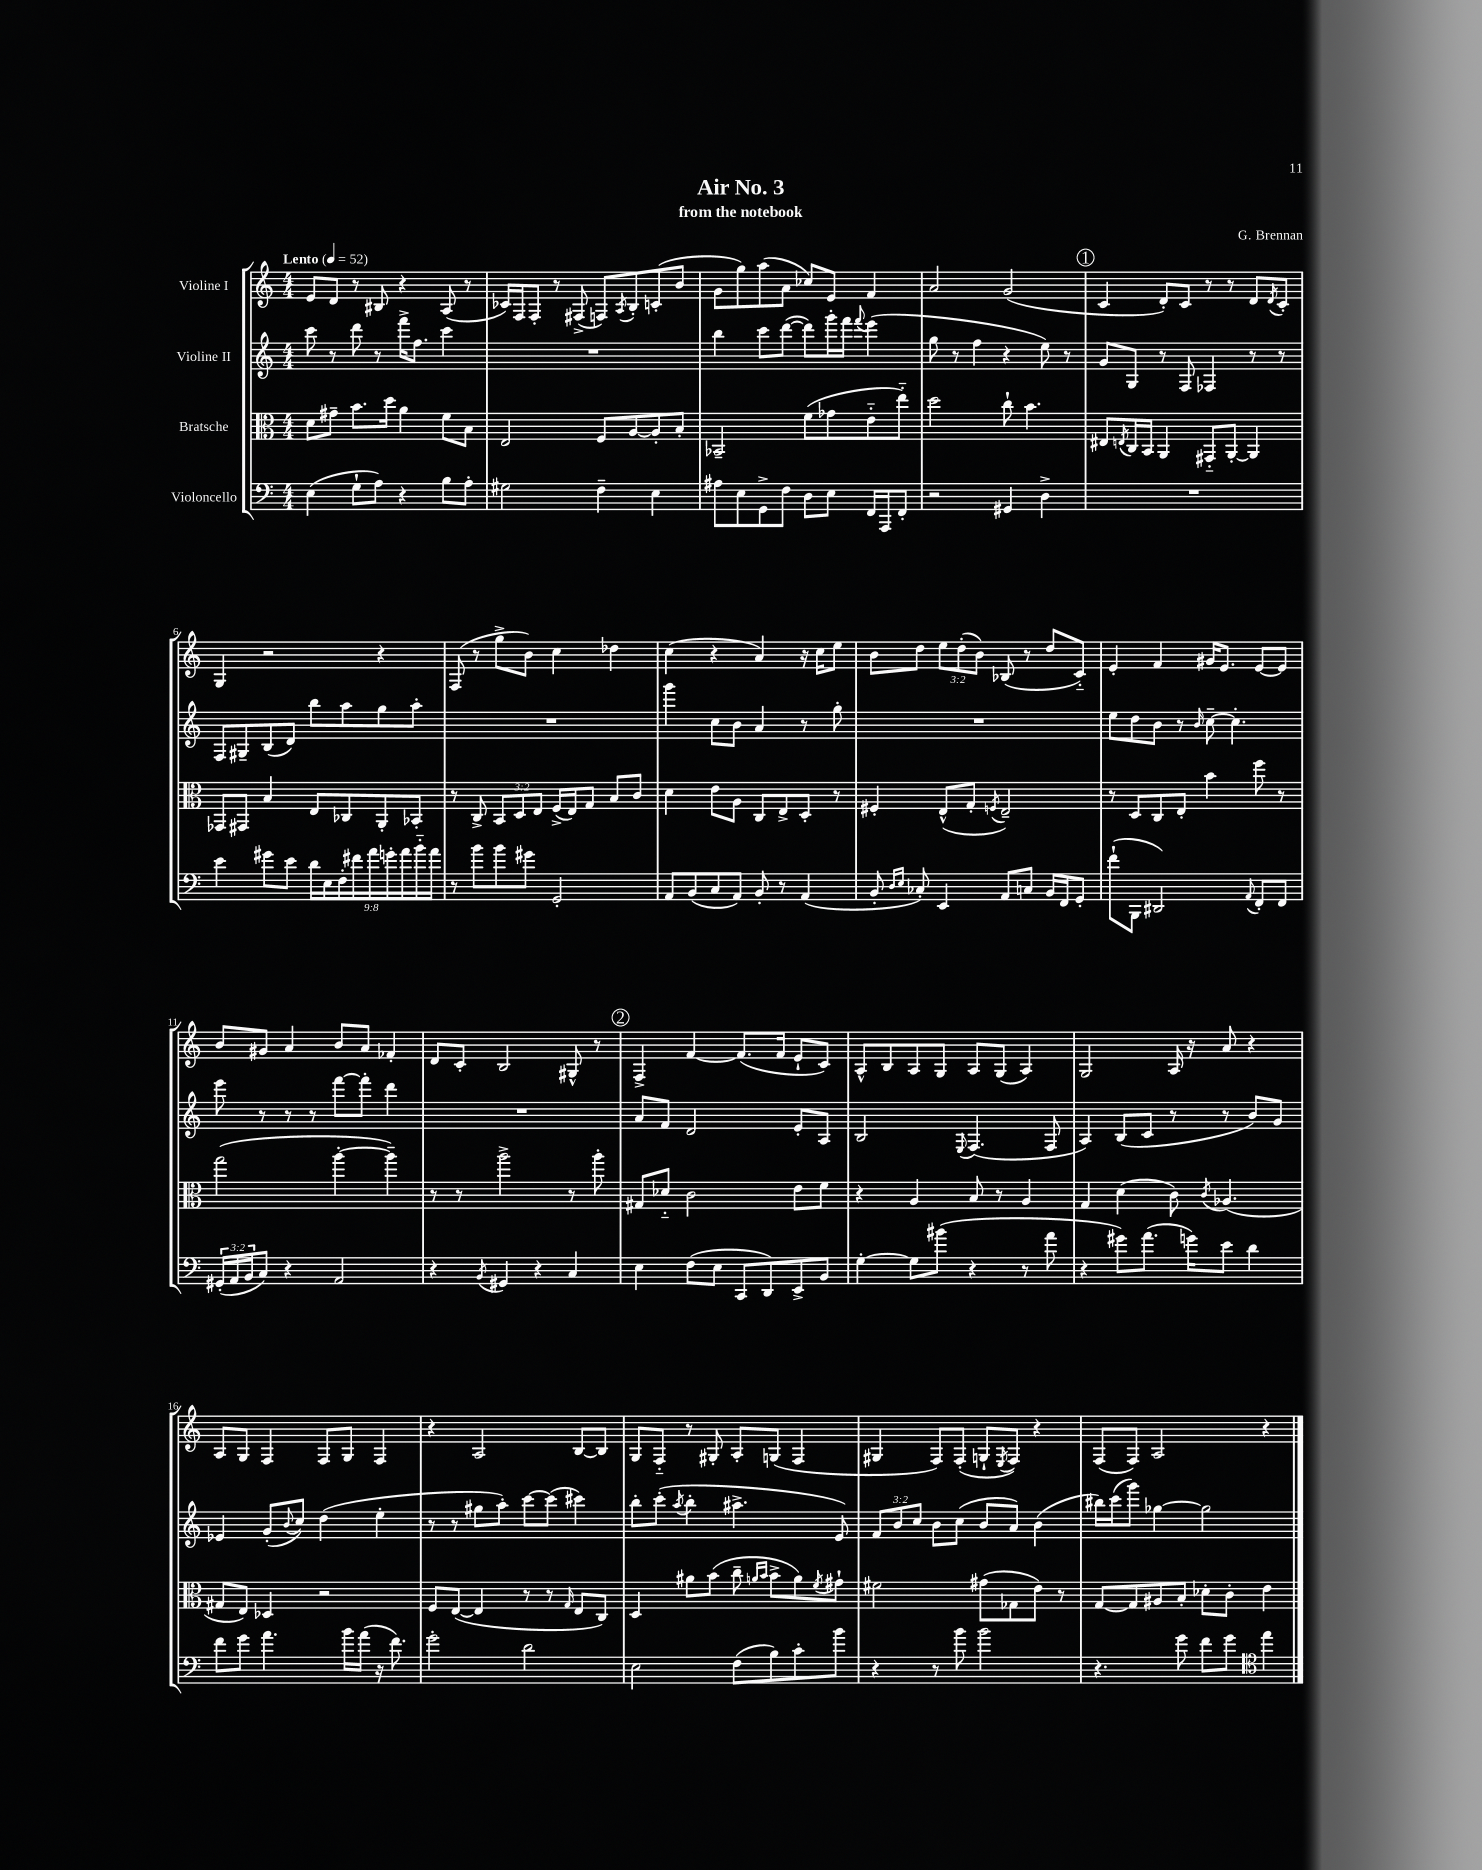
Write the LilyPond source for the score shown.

\header { title = "Air No. 3" composer = "G. Brennan" subtitle = "from the notebook" }
<<
\new StaffGroup <<
\new Staff = "s0" \with { instrumentName = "Violine I" } {
    \clef treble \key c \major \numericTimeSignature \time 4/4 \override Staff.TupletNumber.text = #tuplet-number::calc-fraction-text \tempo "Lento" 4 = 52
    e'8 d'8 r8 bis8 r4 a8( r8 |
    ces'16) f16 f8-. r8 fis8->( f8) \acciaccatura { a8 } b8-. c'8-.( b'8 |
    g'8 g''8) a''8( a'8 ces''8) e'8 f'4 |
    a'2 g'2( |
    \mark \markup { \circle "1" } c'4 d'8-.) c'8 r8 r8 d'8 \acciaccatura { d'8 } c'8-. |
    g4 r2 r4 |
    f8( r8 g''8-> b'8) c''4 des''4 |
    c''4( r4 a'4) r16 c''16 e''8 |
    b'8 d''8 \tuplet 3/2 { e''8 d''8-.( b'8) } bes8( r8 d''8 c'8-_) |
    e'4-. f'4 gis'16 e'8. e'8~ e'8 |
    b'8 gis'8 a'4 b'8 a'8 fes'4-. |
    d'8 c'8-. b2 gis8-^ r8 |
    \mark \markup { \circle "2" } f4-> f'4~ f'8.( f'16 e'8-! c'8) |
    a8-^ b8 a8 g8 a8 g8( a4) |
    g2 a16 r16 a'8 r4 |
    a8 g8 f4 f8 g8 f4 |
    r4 a2 b8~ b8 |
    g8 f8-_ r8 gis8-. a8-. g8( f4 |
    gis4 f8) f8-.( g8-! \acciaccatura { e8 } f8) r4 |
    f8( f8) a2 r4 \bar "|." |
}
\new Staff = "s1" \with { instrumentName = "Violine II" } {
    \clef treble \key c \major \numericTimeSignature \time 4/4 \override Staff.TupletNumber.text = #tuplet-number::calc-fraction-text
    c'''8 r8 d'''8 r8 f'''16-> f''8. c'''4 |
    R1 |
    b''4 c'''8 d'''8~( d'''8) g'''16-. f'''16 \appoggiatura { f'''8 } e'''4( |
    g''8 r8 f''4 r4 e''8) r8 |
    \mark \markup { \circle "1" } g'8 g8 r8 f8 fes4 r8 r8 |
    f8 gis8-- b8( d'8) b''8 a''8 g''8 a''8-. |
    R1 |
    g'''4 c''8 b'8 a'4 r8 g''8-. |
    R1 |
    e''8 d''8 b'8 r8 \grace { b'16 } c''8~-- c''4.-. |
    e'''8 r8 r8 r8 f'''8~ f'''8-. d'''4 |
    R1 |
    \mark \markup { \circle "2" } a'8 f'8 d'2 e'8-. a8 |
    b2 \appoggiatura { e8 } f4.( f8 |
    a4) b8( c'8 r8 r8 b'8) g'8 |
    ees'4 g'8-.( \appoggiatura { b'8 } c''8) d''4( e''4-. |
    r8 r8 gis''8 a''8-.) c'''8~ c'''8( cis'''4) |
    b''8-. c'''8-.( \acciaccatura { a''8 } b''4-. ais''4.-> e'8) |
    \tuplet 3/2 { f'8 b'8 c''8 } b'8 c''8( b'8 a'8) b'4( |
    bis''16) c'''16( g'''8) ges''4~ ges''2 \bar "|." |
}
\new Staff = "s2" \with { instrumentName = "Bratsche" } {
    \clef alto \key c \major \numericTimeSignature \time 4/4 \override Staff.TupletNumber.text = #tuplet-number::calc-fraction-text
    d'8 gis'8-- b'8. d''16 a'4 f'8 b8 |
    e2 f8 a8~ a8-. b8-. |
    bes,2-- f'8( ges'8 e'8-_ e''8-_) |
    d''2 c''8-! b'4. |
    \mark \markup { \circle "1" } eis8 \acciaccatura { e8 } c16 b,16 a,4 gis,8-_ a,8~-. a,4 |
    ges,8 gis,8 b4 e8 ces8 a,8-. bes,8-. |
    r8 c8-> \tuplet 3/2 { b,8 d8 e8 } f16->( e16) g8 b8 c'8 |
    d'4 e'8 a8 c8 e8-> d8-. r8 |
    fis4-. e8-^( g8-. \acciaccatura { f8 } e2--) |
    r8 d8 c8 e8-. b'4 f''8 r8 |
    g''2( a''4~-. a''4--) |
    r8 r8 a''2-> r8 a''8-. |
    \mark \markup { \circle "2" } gis8 des'8-_ c'2 e'8 f'8 |
    r4 a4 b8 r8 a4 |
    g4 d'4( c'8) \acciaccatura { c'8 } aes4.( |
    gis8 e8) des4 r2 |
    f8 e8~( e4 r8 r8 \grace { g16 } e8 c8) |
    d4 ais'8 b'8( c''8-- \grace { a'16 b'16 } b'8-> a'8) \acciaccatura { f'8 } gis'8-! |
    fis'2 gis'8( ges8 e'8) r8 |
    g8~ g8 ais8 b8-. des'8-. c'8-. e'4 \bar "|." |
}
\new Staff = "s3" \with { instrumentName = "Violoncello" } {
    \clef bass \key c \major \numericTimeSignature \time 4/4 \override Staff.TupletNumber.text = #tuplet-number::calc-fraction-text
    e4( g8-! a8) r4 b8 a8-. |
    gis2 f4-- e4 |
    ais8 e8 g,8-> f8 d8 e8 f,16 a,,16 f,8-. |
    r2 gis,4 d4-> |
    \mark \markup { \circle "1" } R1 |
    e'4 gis'8 e'8 \tuplet 9/8 { d'16 e16 f16-. fis'16 a'16 g'16-. a'16 b'16-_ a'16 } |
    r8 b'8 b'8 gis'8 g,2-. |
    a,8 b,8( c8 a,8) b,8-. r8 a,4( |
    b,8-. \grace { d16 e16 } ces8-.) e,4 a,8 c8 b,16 f,16 g,8-. |
    f'8-!( b,,8 dis,2) \appoggiatura { a,8 } f,8-. f,8 |
    \tuplet 3/2 { gis,16-.( a,16 b,16 } c8) r4 a,2 |
    r4 \acciaccatura { b,8 } gis,4 r4 c4 |
    \mark \markup { \circle "2" } e4 f8( e8 c,8 d,8) e,8-> b,8 |
    g4~-. g8 bis'8( r4 r8 a'8 |
    r4 gis'8) a'8.( g'16) e'8 d'4 |
    f'8 g'8 a'4. b'16 a'16( r16 f'8.) |
    g'2-. d'2 |
    e2 f8( b8) c'8-. b'8 |
    r4 r8 b'8 b'2 |
    r4. g'8 f'8 g'8 \clef tenor e''4 \bar "|." |
}
>>
>>
